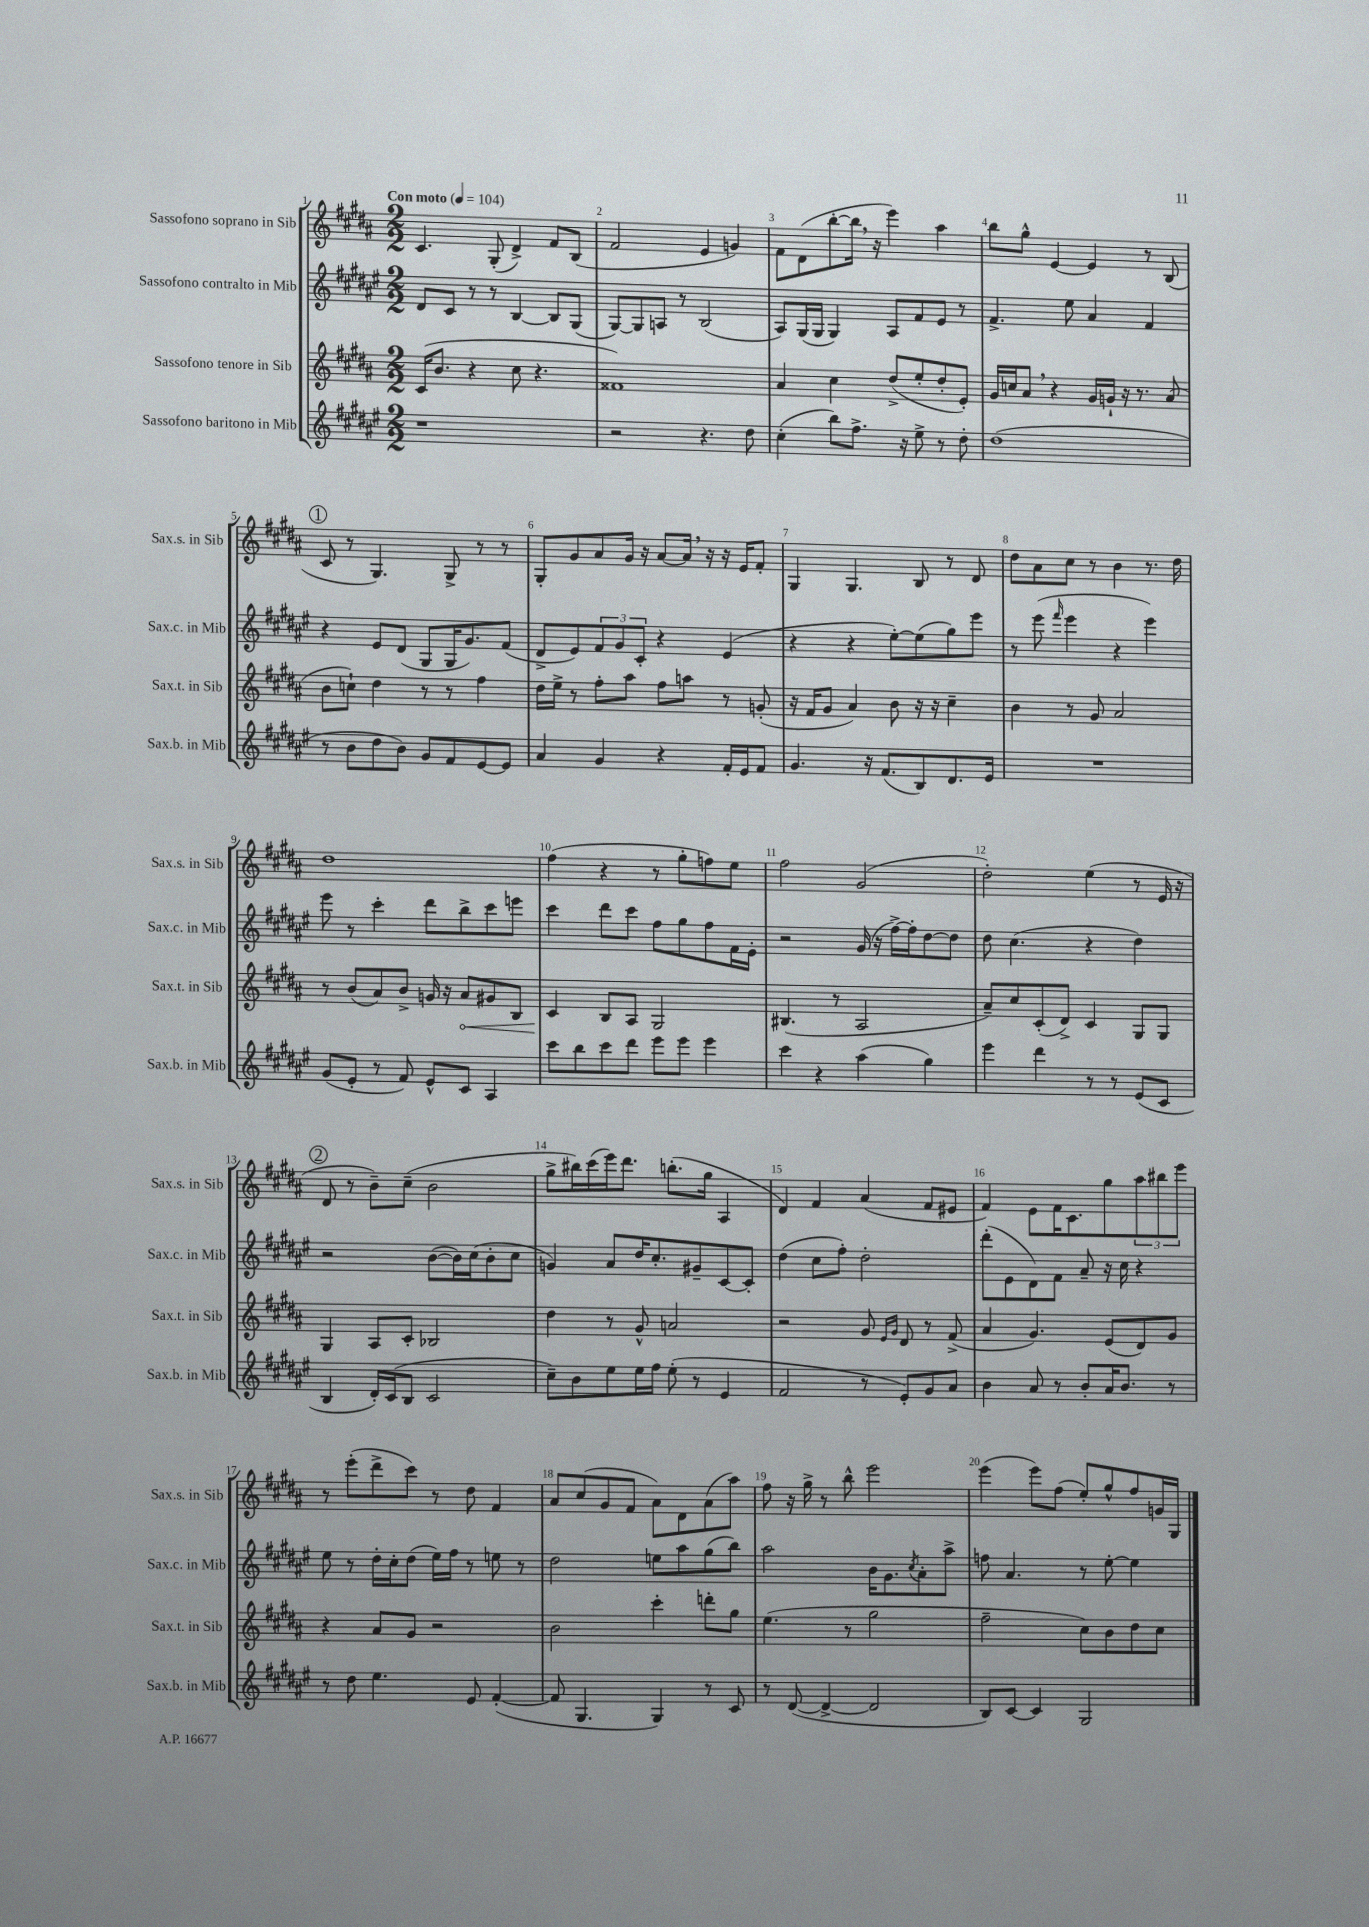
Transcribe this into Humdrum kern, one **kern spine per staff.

**kern	**kern	**kern	**kern
*staff4	*staff3	*staff2	*staff1
*clefG2	*clefG2	*clefG2	*clefG2
*k[f#c#g#d#a#e#]	*k[f#c#g#d#a#]	*k[f#c#g#d#a#e#]	*k[f#c#g#d#a#]
*M2/2	*M2/2	*M2/2	*M2/2
*MM104	*MM104	*MM104	*MM104
1r	(16c#/LK	8d#/L	4.c#/
.	8.b/J	.	.
.	.	8c#/J	.
.	4r	8r	.
.	.	8r	(8G#'/
.	8cc#\	[4B/	4d#^/)
.	4.r	.	.
.	.	8B/]L	8f#/L
.	.	(8G#/J	(8B/J
=	=	=	=
2r	1f##)	[8G#/L)	2f#/
.	.	8G#/]	.
.	.	8A/J	.
.	.	8r	.
4.r	.	(2B/	4e/
.	.	.	4g/)
8dd#\	.	.	.
=	=	=	=
(4cc#'\	4a#/	8A#/L)	8f#\L
.	.	(16G#/L	(8d#\
.	.	16G#/JJ	.
8bb\L)	4cc#\	4G#/)	[8bb'\
8.ff#^\J	.	.	16bb\]Jk
.	.	.	16r
.	(8dd#^/L	8A#/L	4eee\)
16r	.	.	.
8ee#^\	8ee'/	8f#/	.
8r	8dd#'/	8e#/J	4aa#\
8dd#'\	8e'/J)	8r	.
=	=	=	=
(1dd#	16g#/LL	4.f#^/	8bb\L
.	16cc/J	.	.
.	8a#/J	.	8gg#^^\J
.	4r	.	[4e/
.	.	8ee#\	.
.	16g#/LL	4a#/	4e/]
.	16g`/JJ	.	.
.	16r	.	.
.	8.r	.	.
.	.	4f#/	8r
.	(8a#/	.	(8B/
=	=	=	=
8r	8b\L	4r	8c#/
8b\L	8cc`\J)	.	8r
8dd#\	4dd#\	8e#/L	4.G#/)
8b\J)	.	(8d#/J	.
8g#/L	8r	8G#/L	.
8f#/	8r	16G#/K	8G#^/
.	.	8.g#/)	.
[8e#/	4ff#\	.	8r
8e#/]J	.	(8f#/J	8r
=	=	=	=
4a#/	16dd#\LL	8d#^/L	8G#'/L
.	16ee^\JJ	.	.
.	8r	8e#/)	8g#/
4g#/	8ff#'\L	12f#/	8a#/
.	.	12g#/	.
.	8aa#\J	.	16g#/Jk
.	.	12c#'/J	.
.	.	.	16r
4r	8ff#\L	4r	[8a#/L
.	8aa\J	.	16a#/]Jk
.	.	.	16r
16f#'/LL	8r	(4e#/	16r
16e#/J	.	.	16e/LK
8f#/J	(8g'/	.	8f#'/J
=	=	=	=
4.g#/	16r	4r	4G#/
.	16f#/LK	.	.
.	8g#/J	.	.
.	4a#/)	4r	4.G#/
16r	.	.	.
(8.f#/L	.	.	.
.	8b\	[8ee#'\L)	.
8B/)	16r	(8ee#\]	8B/
.	16r	.	.
8.d#/	4cc#~\	8gg#\)	8r
.	.	8eee#\J	8d#/
16e#/Jk	.	.	.
=	=	=	=
1r	4b\	8r	8dd#\L
.	.	(8eee#\	8a#\
.	.	16qqfff#/	.
.	8r	4eee#\	8cc#\J
.	8g#/	.	8r
.	2a#/	4r	4b\
.	.	4eee#\)	8.r
.	.	.	16dd#\
=	=	=	=
(8g#/L	8r	8eee#\	1dd#
8e#'/J	(8b/L	8r	.
8r	8a#/)	4ccc#'\	.
8f#/)	8b^/J	.	.
8e#^^/L	16g/	8ddd#\L	.
.	16r	.	.
8c#/J	8a#/L	8bb^\	.
4A#/	8g#/	8ccc#\	.
.	8B/J	8eee\J	.
=	=	=	=
8ccc#\L	4c#/	4ccc#\	(4ff#\
8bb\	.	.	.
8ccc#\	8B/L	8ddd#\L	4r
8ddd#\J	8A#/J	8ccc#\J	.
8eee#\L	2G#/	8ff#\L	8r
8eee#\J	.	8gg#\	8gg#'\L
4eee#\	.	8ff#\	8ff\)
.	.	16f#\L	8ee\J
.	.	16e#'\JJ	.
=	=	=	=
4ccc#\	(4.B#/	2r	2ff#\
4r	.	.	.
.	8r	.	.
(4aa#\	2A#/	(16g#/	(2g#/
.	.	16r	.
.	.	[16ff#^\LL)	.
.	.	16ff#'\]J	.
4gg#\)	.	[8dd#\	.
.	.	8dd#\]J	.
=	=	=	=
4eee#\	8a#~/L)	8dd#\	2dd#'\)
.	8cc#/	(4.cc#\	.
4ddd#\	(8c#'/	.	.
.	8d#^/J)	.	.
8r	4c#/	4r	(4ee\
8r	.	.	.
(8e#/L	8G#/L	4dd#\)	8r
8c#/J	8G#/J	.	16e/
.	.	.	16r
=	=	=	=
4B/	4G#/	2r	8d#/
.	.	.	8r
16d#'/LL)	8A#/L	.	8b~\L)
(16c#/J	.	.	.
8B/J	8c#'/J	.	(8cc#~\J
2c#/	2B-/	([8b\L	2b\
.	.	16b\]L)	.
.	.	(16cc#\J	.
.	.	8b'\	.
.	.	8cc#\J	.
=	=	=	=
8cc#~\L)	4dd#\	4g/)	8gg#^\L
8b\	.	.	16bb#\L)
.	.	.	(16ccc#\
8ee#\	8r	8a#/L	16eee\J)
.	.	.	8.ddd#\J
16ee#\L	8g#^^/	16dd#/K	.
16ff#\JJ	.	8.cc#'/	.
(8ee#'\	2a/	.	(8.bb'\L
8r	.	8g#~/	.
.	.	.	16gg#\Jk
4e#/	.	[8c#/	4A#/
.	.	8c#'/]J	.
=	=	=	=
2f#/	2r	(4dd#\	4d#/)
.	.	8cc#\L	4f#/
.	.	8ff#'\J)	.
8r	8g#/	2dd#'\	(4a#/
.	16qqe/LL	.	.
.	16qqg#/JJ	.	.
8e#'/L)	8d#/	.	.
8g#/	8r	.	8f#/L
8a#/J	(8f#^/	.	8e#/J
=	=	=	=
4b\	4a#/	(8ddd#'\L	4f#/)
.	.	8e#\	.
8a#/	4.g#/)	8d#\)	8e\L
8r	.	8f#\J	16f#\K
.	.	.	8.c#\
8b'/L	.	8a#~/	.
16a#/K	(8e/L	16r	8gg#\
8.b/J	.	16cc#\	.
.	8d#/)	4r	12aa#\
.	.	.	12bb#\
8r	8g#/J	.	.
.	.	.	12eee\J
=	=	=	=
8r	4r	8ee#\	8r
8dd#\	.	8r	(8eee'\L
4.ee#\	8a#/L	16dd#'\LL	8ddd#^\
.	.	16cc#'\J	.
.	8g#/J	(8dd#\J	8ccc#\J)
.	2r	16ee#\LL)	8r
.	.	16ff#\JJ	.
8e#/	.	8r	8dd#\
([4f#'/	.	8ee\	4f#/
.	.	8r	.
=	=	=	=
8f#/]	2b\	2dd#\	8a#/L
4.G#/	.	.	(8cc#/
.	.	.	8g#/
.	.	.	8f#/J
4G#/)	4ccc#'\	8ee\L	8a#\L)
.	.	8aa#\	8d#\
8r	8ddd'\L	(8gg#\	(8a#\
8c#/	8gg#\J	8bb\J)	8aa#\J)
=	=	=	=
8r	(4.ee\	2aa#\	8ff#\
([8d#/	.	.	16r
.	.	.	16gg#^\
4d#^/_	.	.	8r
.	8r	.	8bb^^\
2d#/]	2gg#\	16b\LK	2eee\
.	.	8.g#\	.
.	.	8qcc#/	.
.	.	8a#'\	.
.	.	8aa#^\J	.
=	=	=	=
8B/L)	2ff#~\	8ff\	(4eee\
[8c#/J	.	4.a#/	.
4c#/]	.	.	8eee\L)
.	.	.	(8ff#\J
2G#/	8cc#\L)	8r	8ee'/L)
.	8b\	[8ee#'\	8gg#^^/
.	8dd#\	4ee#\]	8ff#/
.	8cc#\J	.	16g/L
.	.	.	16G#/JJ
==	==	==	==
*-	*-	*-	*-
